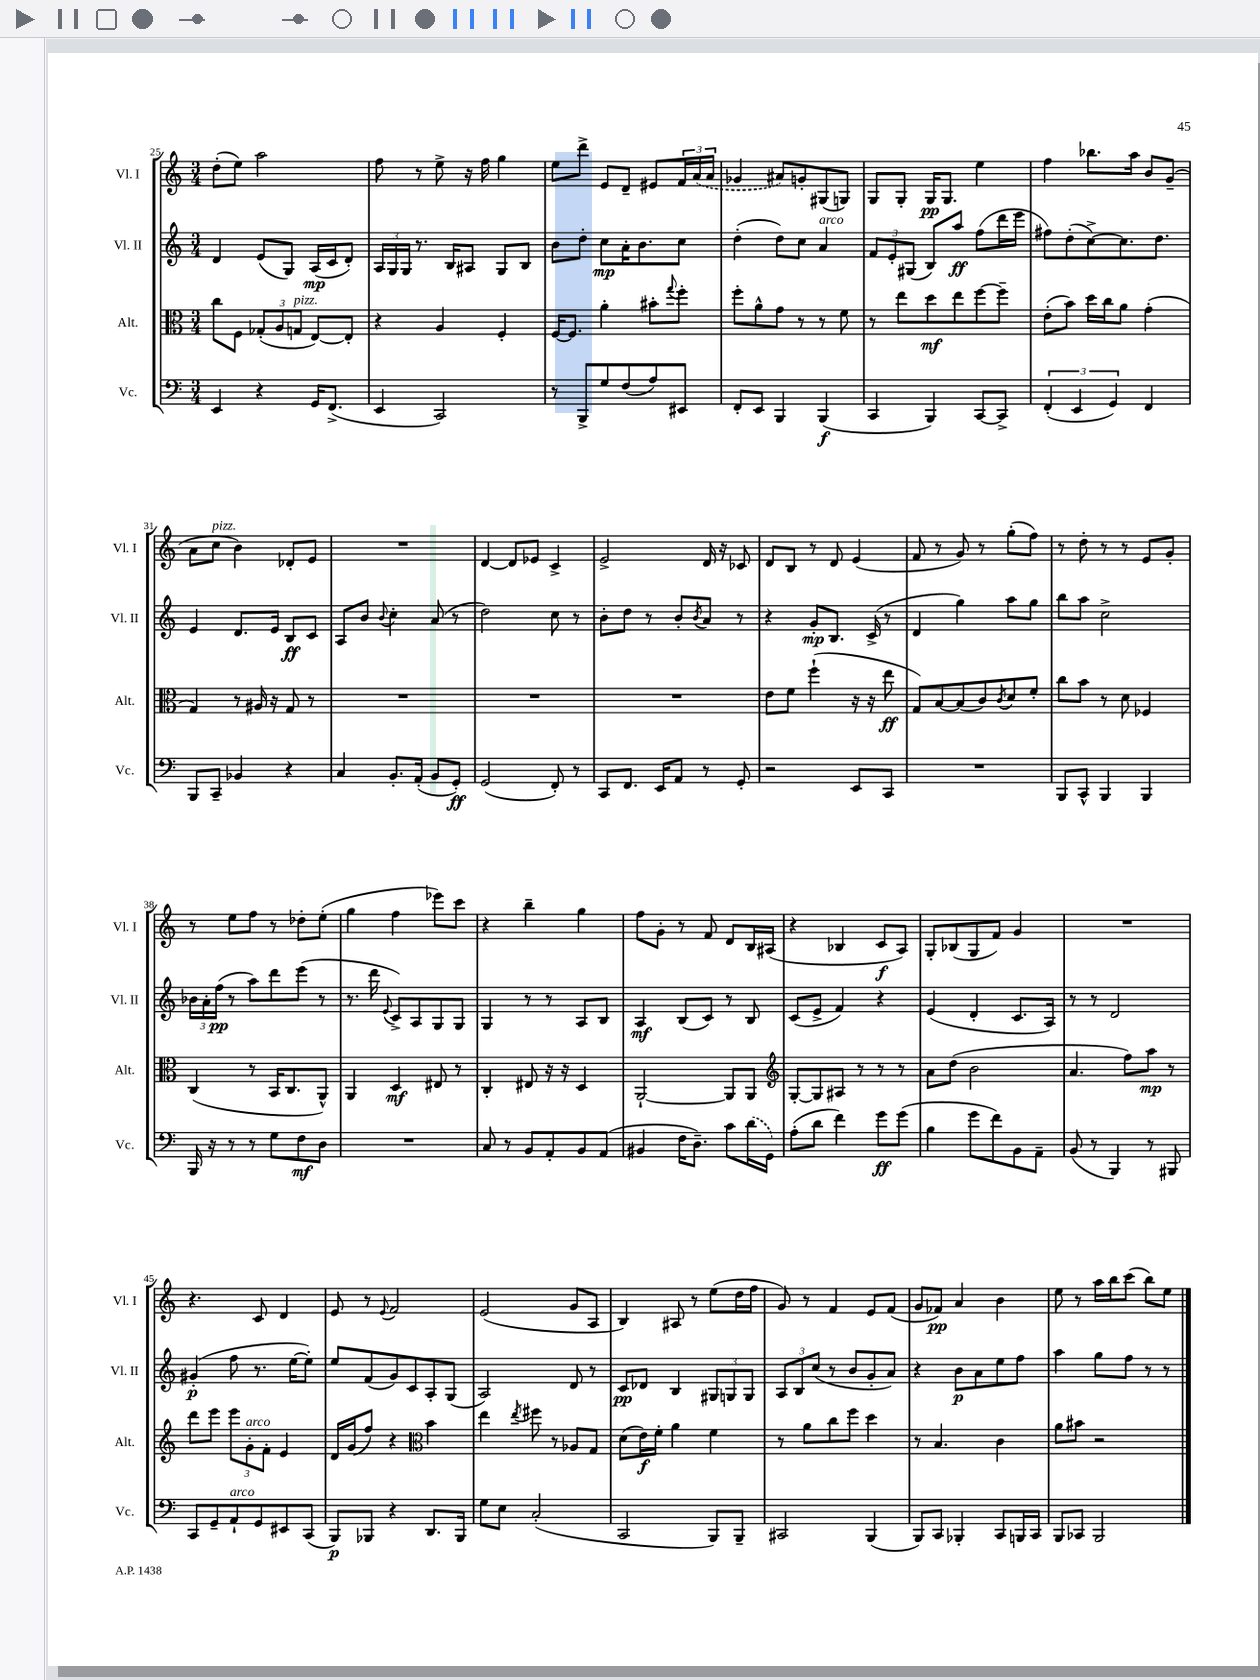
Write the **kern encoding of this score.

**kern	**kern	**kern	**kern
*staff4	*staff3	*staff2	*staff1
*clefF4	*clefC3	*clefG2	*clefG2
*k[]	*k[]	*k[]	*k[]
*M3/4	*M3/4	*M3/4	*M3/4
4EE/	8cc\L	4d/	(8dd'\L
.	8F\J	.	8ee\J)
4r	(12G-'/L	(8e/L	2aa\
.	12A/	.	.
.	.	8G/J)	.
.	12G/J	.	.
16GG/LK	[8E/L)	(16A/LL	.
(8.FF^/J	.	16c/J	.
.	8E'/]J	8d'/J)	.
=	=	=	=
4EE/	4r	24A/LL	8ff\
.	.	24G/	.
.	.	24G/JJ	.
.	.	8.r	8r
2CC/)	4A/	.	8ee^\
.	.	16B/LK	.
.	.	8A#/J	16r
.	.	.	16ff\
.	4F'/	8G/L	4gg\
.	.	8B/J	.
=	=	=	=
8r	[16F/LK	8b\L	8ee\L
.	8.F/]J	.	.
8BBB^/L	.	8dd'\J	8ddd^\J
8G/	4a'\	8cc\L	8e/L
(8F/	.	16a'\K	8d~/J
.	.	8.b\	.
8A/)	8b#'\L	.	8e#/L
.	8qqgg/	.	.
8EE#/J	8ff'\J	8cc\J	24f/L
.	.	.	(24a/
.	.	.	24a/JJ
=	=	=	=
8FF'/L	8ff'\L	(4dd'\	4g-/
8EE/J	8a^^\	.	.
4BBB/	8g\J	8dd\L)	8a#/L)
.	8r	8cc\J	8g'/
(4BBB/	8r	4a/	(8G#/
.	8f\	.	8G/J)
=	=	=	=
4CC/	8r	12f/L	8G/L
.	.	12e'/	.
.	8ee\L	.	8G'/J
.	.	(12G#/J	.
4BBB/)	8dd\	8B/L)	16G/LK
.	.	.	8.G/J
.	8ee\	8aa/J	.
[8CC/L	[8ff\	(8ff\L	4ee\
8CC^/]J	8ff~\]J	16ddd\L	.
.	.	16eee\JJ	.
=	=	=	=
(6FF'/	(8e'\L	8ff#\L)	4ff\
.	8b\J)	(8dd'\	.
6EE/	.	.	.
.	16dd\LL	[8cc^\)	8.bb-\L
.	16cc\J	.	.
6GG/)	.	.	.
.	8a\J	8.cc\]	.
.	.	.	16aa\Jk
4FF/	(4g'\	.	8b/L
.	.	8.dd\J	.
.	.	.	(8g~/J
=	=	=	=
8BBB/L	4G/)	4e/	8a\L
8CC~/J	.	.	8cc\J
4BB-/	8r	8.d/L	4b\)
.	16A#/	.	.
.	16r	16e/Jk	.
4r	8G/	8B/L	8d-'/L
.	8r	8c/J	8e/J
=	=	=	=
4C/	2.r	8A/L	2.r
.	.	8b/J	.
.	.	8qqb/	.
8.BB'/L	.	4cc'\	.
(16AA'/Jk	.	.	.
8BB/L	.	(8a/	.
8GG'/J)	.	8r	.
=	=	=	=
(2GG/	2.r	2dd\)	[4d/
.	.	.	8d/]L
.	.	.	8e-/J
8FF'/)	.	8cc\	4c^/
8r	.	8r	.
=	=	=	=
8CC/L	2.r	8b'\L	2e^/
8.FF/J	.	8dd\J	.
.	.	8r	.
16EE/LK	.	.	.
8AA/J	.	8b'/L	.
.	.	8qb/	.
8r	.	8a/J	16d/
.	.	.	16r
8GG'/	.	8r	8c-/
=	=	=	=
2r	8e\L	4r	8d/L
.	8f\J	.	8B/J
.	(4ff`\	8g'/L	8r
.	.	8.B/J	8d/
8EE/L	16r	.	(4e/
.	16r	(16c^/	.
8CC/J	8ee\	8r	.
=	=	=	=
2.r	8G/L)	4d/	8f/
.	[8B/	.	8r
.	(8B/]	4gg\)	8g/)
.	8c/)	.	8r
.	8qc/	.	.
.	8d/	8aa\L	(8gg'\L
.	8f'/J	8gg\J	8ff\J)
=	=	=	=
8BBB/L	8cc\L	8bb\L	8r
8CC^^/J	8b\J	8aa\J	8dd'\
4BBB/	8r	2cc^\	8r
.	8d\	.	8r
4BBB/	4F-/	.	8e/L
.	.	.	8g'/J
=	=	=	=
16BBB/	(4C/	24b-\LL	8r
.	.	24a'\	.
16r	.	.	.
.	.	(24ff\JJ	.
8r	.	8r	8ee\L
8r	8r	8aa\L)	8ff\J
8G\L	16BB/LK	8ddd\	8r
.	8.C/	.	.
8F\	.	(8eee\J	8dd-'\L
8D\J	8AA^^/J)	8r	(8ee'\J
=	=	=	=
2.r	4AA/	8.r	4gg\
.	.	16ddd\	.
.	.	8qqe/	.
.	4D/	8c^/L)	4ff\
.	.	8A/	.
.	8E#/	8G/	8eee-\L)
.	8r	8G/J	8ccc\J
=	=	=	=
8C/	4C'/	4G/	4r
8r	.	.	.
8BB/L	8E#/	8r	4bb~\
8AA'/	16r	8r	.
.	16r	.	.
8BB/	4D/	8A/L	4gg\
(8AA/J	.	8B/J	.
=	=	=	=
4BB#/	[2AA`/	4A/	8ff\L
.	.	.	8g'\J
16F\LK	.	(8B/L	8r
8.D~\J)	.	.	.
.	.	8c/J)	8f/
8c\L	8AA/]L	8r	8d/L
(16d\L	8AA/J	8B/	16B/L
16GG\JJ)	.	.	(16A#/JJ
=	=	=	=
*	*clefG2	*	*
(8A'\L	[8G'/L	(8c/L	4r
8d\J	8G/]	8e^/J	.
4f\)	8A#/J	4f/)	4B-/
.	8r	.	.
8g\L	8r	4r	8c/L
(8g\J	8r	.	8A/J)
=	=	=	=
4B\	8a\L	(4e/	8G'/L
.	(8dd\J	.	(8B-/
8g\L	2b\	4d'/	8G/
8f\)	.	.	8f/J)
8BB\	.	8.c/L	4g/
8AA~\J	.	.	.
.	.	16A/Jk)	.
=	=	=	=
(8BB/	4.a/	8r	2.r
8r	.	8r	.
4BBB/)	.	2d/	.
.	8ff\L)	.	.
8r	8aa\J	.	.
8BBB#/	8r	.	.
=	=	=	=
8CC/L	8ddd\L	(4g#'/	4.r
8GG~/	8eee\J	.	.
8AA`/	12eee\L	8ff\	.
.	12g'\	.	.
8GG/	.	8.r	8c/
.	12f'\J	.	.
8EE#/	4e/	.	4d/
.	.	[16ee\LK	.
(8CC/J	.	8ee'\]J)	.
=	=	=	=
8BBB/L)	16d/LL	8ee/L	8e/
.	(16g/J	.	.
8BBB-/J	8ff/J)	(8f/	8r
.	.	.	8qqe/
4r	4r	8g/)	2f/
.	.	8c/	.
*	*clefC3	*	*
8.DD/L	4b\	8A'/	.
.	.	(8G/J	.
16BBB-/Jk	.	.	.
=	=	=	=
8G\L	4ee\	2A/)	(2e/
8E\J	.	.	.
.	8qee/	.	.
(2C'/	8ff#\	.	.
.	8r	.	.
.	8A-/L	8d/	8g/L
.	8G/J	8r	8A/J
=	=	=	=
2CC/	(8d\L	8c/L	4B/)
.	16e\L)	8d-/J	.
.	16f'\JJ	.	.
.	4a\	4B/	8A#/
.	.	.	8r
8BBB/L)	4f\	12G#/L	(8ee\L
.	.	12G/	.
8BBB~/J	.	.	16dd\L
.	.	12G/J	.
.	.	.	16ff\JJ
=	=	=	=
2CC#/	8r	12A/L	8g/)
.	.	12B/	.
.	8a\L	.	8r
.	.	(12cc/J	.
.	8cc\	8r	4f/
.	8ff\J	8b/L	.
(4BBB/	4dd\	8g'/	8e/L
.	.	8a/J)	(8f/J
=	=	=	=
8BBB/L)	8r	4r	8g/L
8CC/J	4.B/	.	8f-/J)
4BBB-'/	.	8b\L	4a/
.	.	8a\	.
8CC/L	4c\	8ee\	4b\
16BBB/L	.	8ff\J	.
16CC/JJ	.	.	.
=	=	=	=
8BBB/L	8a\L	4aa\	8ee\
8CC-/J	8b#\J	.	8r
2BBB/	2r	8gg\L	16aa\LL
.	.	.	16bb\J
.	.	8ff\J	(8ccc\J
.	.	8r	8bb\L)
.	.	8r	8ee\J
==	==	==	==
*-	*-	*-	*-
